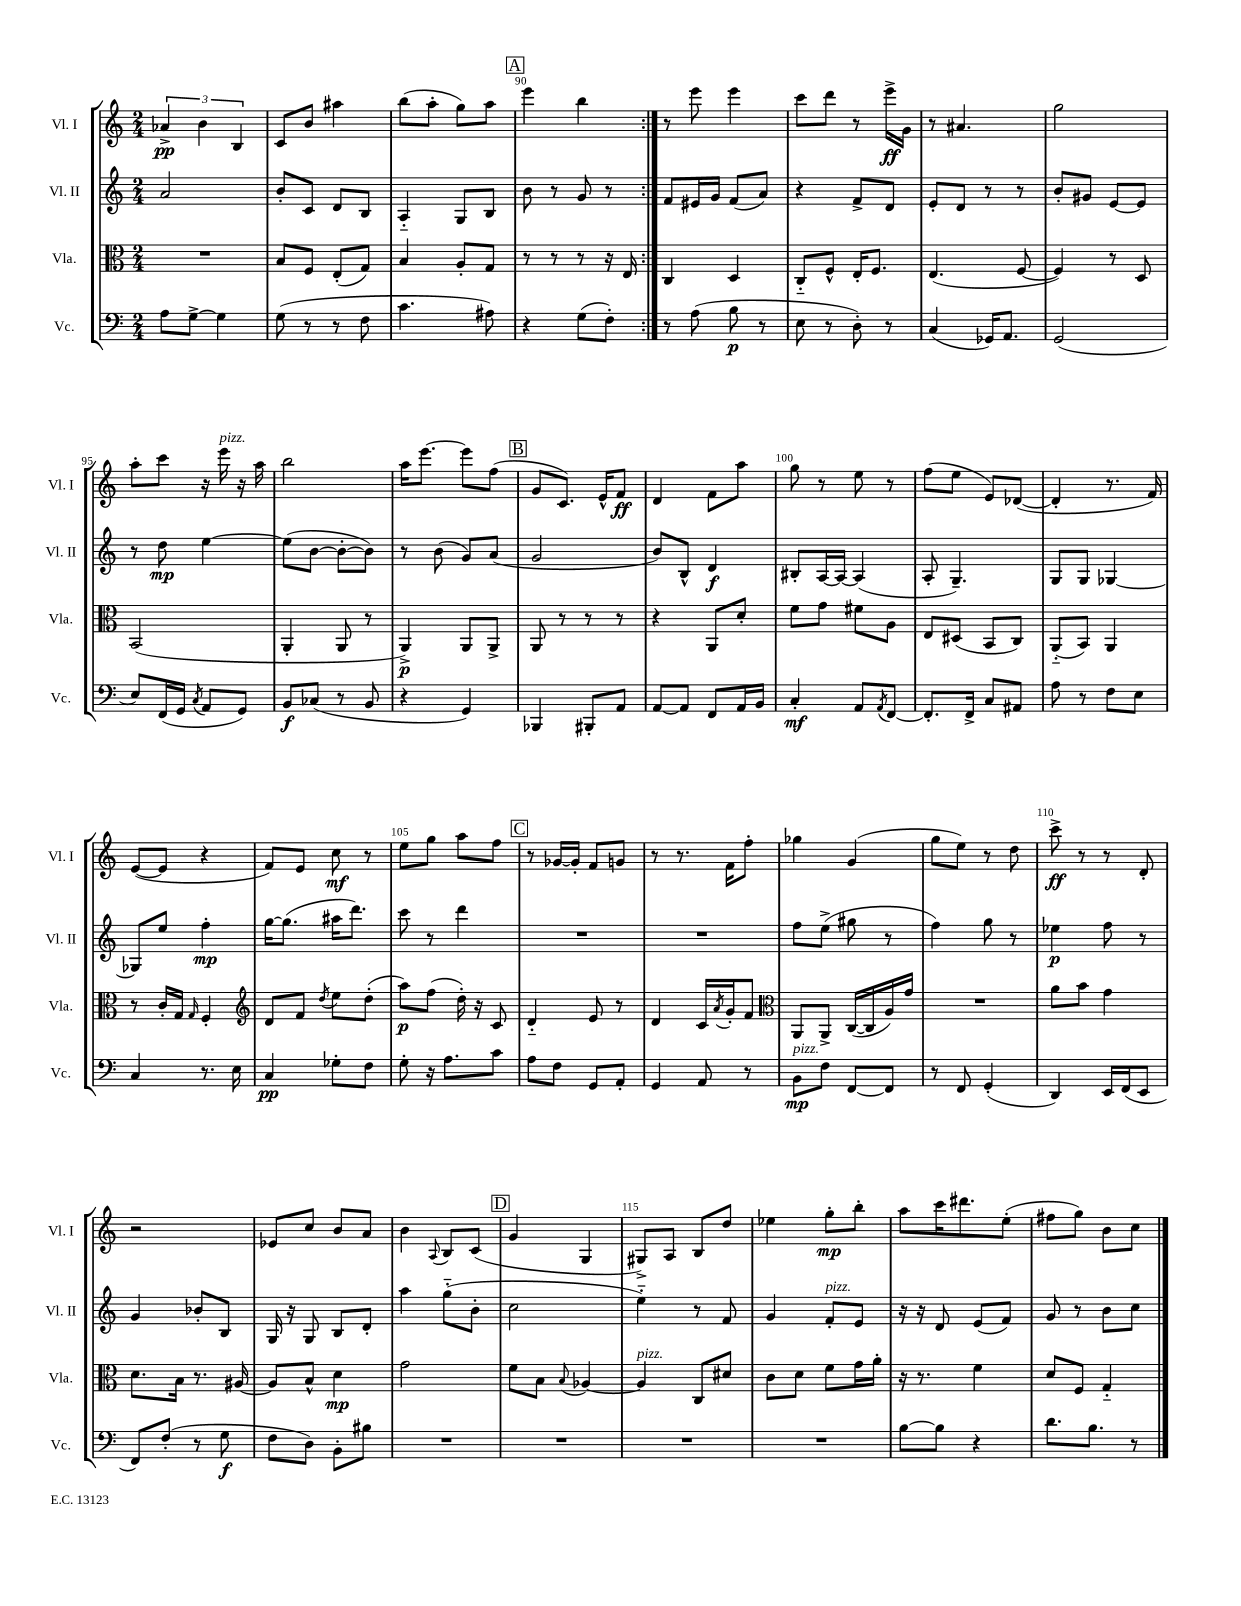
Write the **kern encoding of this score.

**kern	**kern	**kern	**kern
*staff4	*staff3	*staff2	*staff1
*clefF4	*clefC3	*clefG2	*clefG2
*k[]	*k[]	*k[]	*k[]
*M2/4	*M2/4	*M2/4	*M2/4
8A	2r	2a	6a-^
[8G^	.	.	.
.	.	.	6b
4G]	.	.	.
.	.	.	6B
=	=	=	=
(8G	8B	8b'	8c
8r	8F	8c	8b
8r	(8E'	8d	4aa#
8F	8G)	8B	.
=	=	=	=
4.c	4B	4A'~	(8bb
.	.	.	8aa'
.	8A'	8G	8gg)
8A#)	8G	8B	8aa
=	=	=	=
4r	8r	8b	4eee
.	8r	8r	.
(8G	8r	8g	4bb
8F')	16r	8r	.
.	16E	.	.
=:|!	=:|!	=:|!	=:|!
8r	4C	8f	8r
(8A	.	16e#	8eee
.	.	16g	.
8B	4D	(8f	4eee
8r	.	8a)	.
=	=	=	=
8E	8C'~	4r	8ccc
8r	8F^^	.	8ddd
8D')	16E'	8f^	8r
.	8.F	.	.
8r	.	8d	16eee^
.	.	.	16g
=	=	=	=
(4C	(4.E	8e'	8r
.	.	8d	4.a#
16GG-)	.	8r	.
8.AA	.	.	.
.	[8F	8r	.
=	=	=	=
(2GG	4F])	8b'	2gg
.	.	8g#	.
.	8r	[8e	.
.	8D	8e]	.
=	=	=	=
8E)	(2BB	8r	8aa'
(16FF	.	8dd	8ccc
16GG	.	.	.
8qC	.	.	.
8AA	.	[4ee	16r
.	.	.	16eee
8GG)	.	.	16r
.	.	.	16aa
=	=	=	=
8BB	4AA'	(8ee]	2bb
(8C-	.	[8b	.
8r	8AA	8b'_	.
8BB	8r	8b])	.
=	=	=	=
4r	4AA^)	8r	16aa
.	.	.	[8.eee
.	.	(8b	.
4GG)	8AA	8g)	8eee]
.	8AA^	(8a	(8ff
=	=	=	=
4BBB-	8AA	2g	8g
.	8r	.	8.c)
8BBB#'	8r	.	.
.	.	.	16e^^
8AA	8r	.	8f
=	=	=	=
[8AA	4r	8b)	4d
8AA]	.	8B^^	.
8FF	8AA	4d	8f
16AA	8d'	.	8aa
16BB	.	.	.
=	=	=	=
4C'	8f	8B#'	8gg
.	8g	[16A	8r
.	.	16A_	.
8AA	8f#	(4A]	8ee
8qAA	.	.	.
[8FF	8A	.	8r
=	=	=	=
8.FF']	8E	8A'	(8ff
.	(8D#	4.G~)	8ee
16FF^	.	.	.
8C	8BB	.	8e)
8AA#	8C)	.	([8d-
=	=	=	=
8A	(8AA'~	8G	4d-']
8r	8BB)	8G	.
8F	4AA	[4G-	8.r
8E	.	.	.
.	.	.	16f)
=	=	=	=
4C	8r	8G-]	([8e
.	16c'	8ee	8e]
.	16G	.	.
.	16qqG	.	.
8.r	4F'	4ff'	4r
16E	.	.	.
=	=	=	=
*	*clefG2	*	*
4C	8d	[16gg	8f)
.	.	(8.gg]	.
.	8f	.	8e
.	8qdd	.	.
8G-'	8ee	16aa#	8cc
.	.	8.ddd)	.
8F	(8dd'	.	8r
=	=	=	=
8G'	8aa)	8ccc	8ee
16r	(8ff	8r	8gg
8.A	.	.	.
.	16dd')	4ddd	8aa
.	16r	.	.
8c	8c	.	8ff
=	=	=	=
8A	4d'~	2r	8r
8F	.	.	[16g-
.	.	.	16g-']
8GG	8e	.	8f
8AA'	8r	.	8g
=	=	=	=
4GG	4d	2r	8r
.	.	.	8.r
8AA	16c	.	.
.	8qa	.	.
.	16g'	.	16f
8r	8f	.	8ff'
=	=	=	=
*	*clefC3	*	*
8BB	8AA	8ff	4gg-
8F	8AA^	(8ee^	.
[8FF	([16C	8gg#	(4g
.	16C]	.	.
8FF]	16A)	8r	.
.	16g	.	.
=	=	=	=
8r	2r	4ff)	8gg
8FF	.	.	8ee)
(4GG'	.	8gg	8r
.	.	8r	8dd
=	=	=	=
4DD)	8a	4ee-	8ccc^
.	8b	.	8r
16EE	4g	8ff	8r
(16FF	.	.	.
8EE	.	8r	8d'
=	=	=	=
8FF)	8.d	4g	2r
(8F'	.	.	.
.	16B	.	.
8r	8.r	8b-'	.
8G	.	8B	.
.	[16A#	.	.
=	=	=	=
8F	8A#]	16G	8e-
.	.	16r	.
8D)	8B^^	8G	8cc
8BB'	4d	8B	8b
8B#	.	8d'	8a
=	=	=	=
2r	2g	4aa	4b
.	.	.	8qqA
.	.	(8gg'~	8B
.	.	8b'	(8c
=	=	=	=
2r	8f	2cc	4g
.	8B	.	.
.	8qqB	.	.
.	[4A-	.	4G
=	=	=	=
2r	4A-]	4ee'~)	8G#^)
.	.	.	8A
.	8C	8r	8B
.	8d#	8f	8dd
=	=	=	=
2r	8c	4g	4ee-
.	8d	.	.
.	8f	8f'	8gg'
.	16g	8e	8bb'
.	16a'	.	.
=	=	=	=
[8B	16r	16r	8aa
.	8.r	16r	.
8B]	.	8d	16ccc
.	.	.	8.ddd#
4r	4f	(8e	.
.	.	8f)	(8ee'
=	=	=	=
8.d	8d	8g	8ff#
.	8F	8r	8gg)
8.B	.	.	.
.	4G'~	8b	8b
8r	.	8cc	8cc
==	==	==	==
*-	*-	*-	*-
